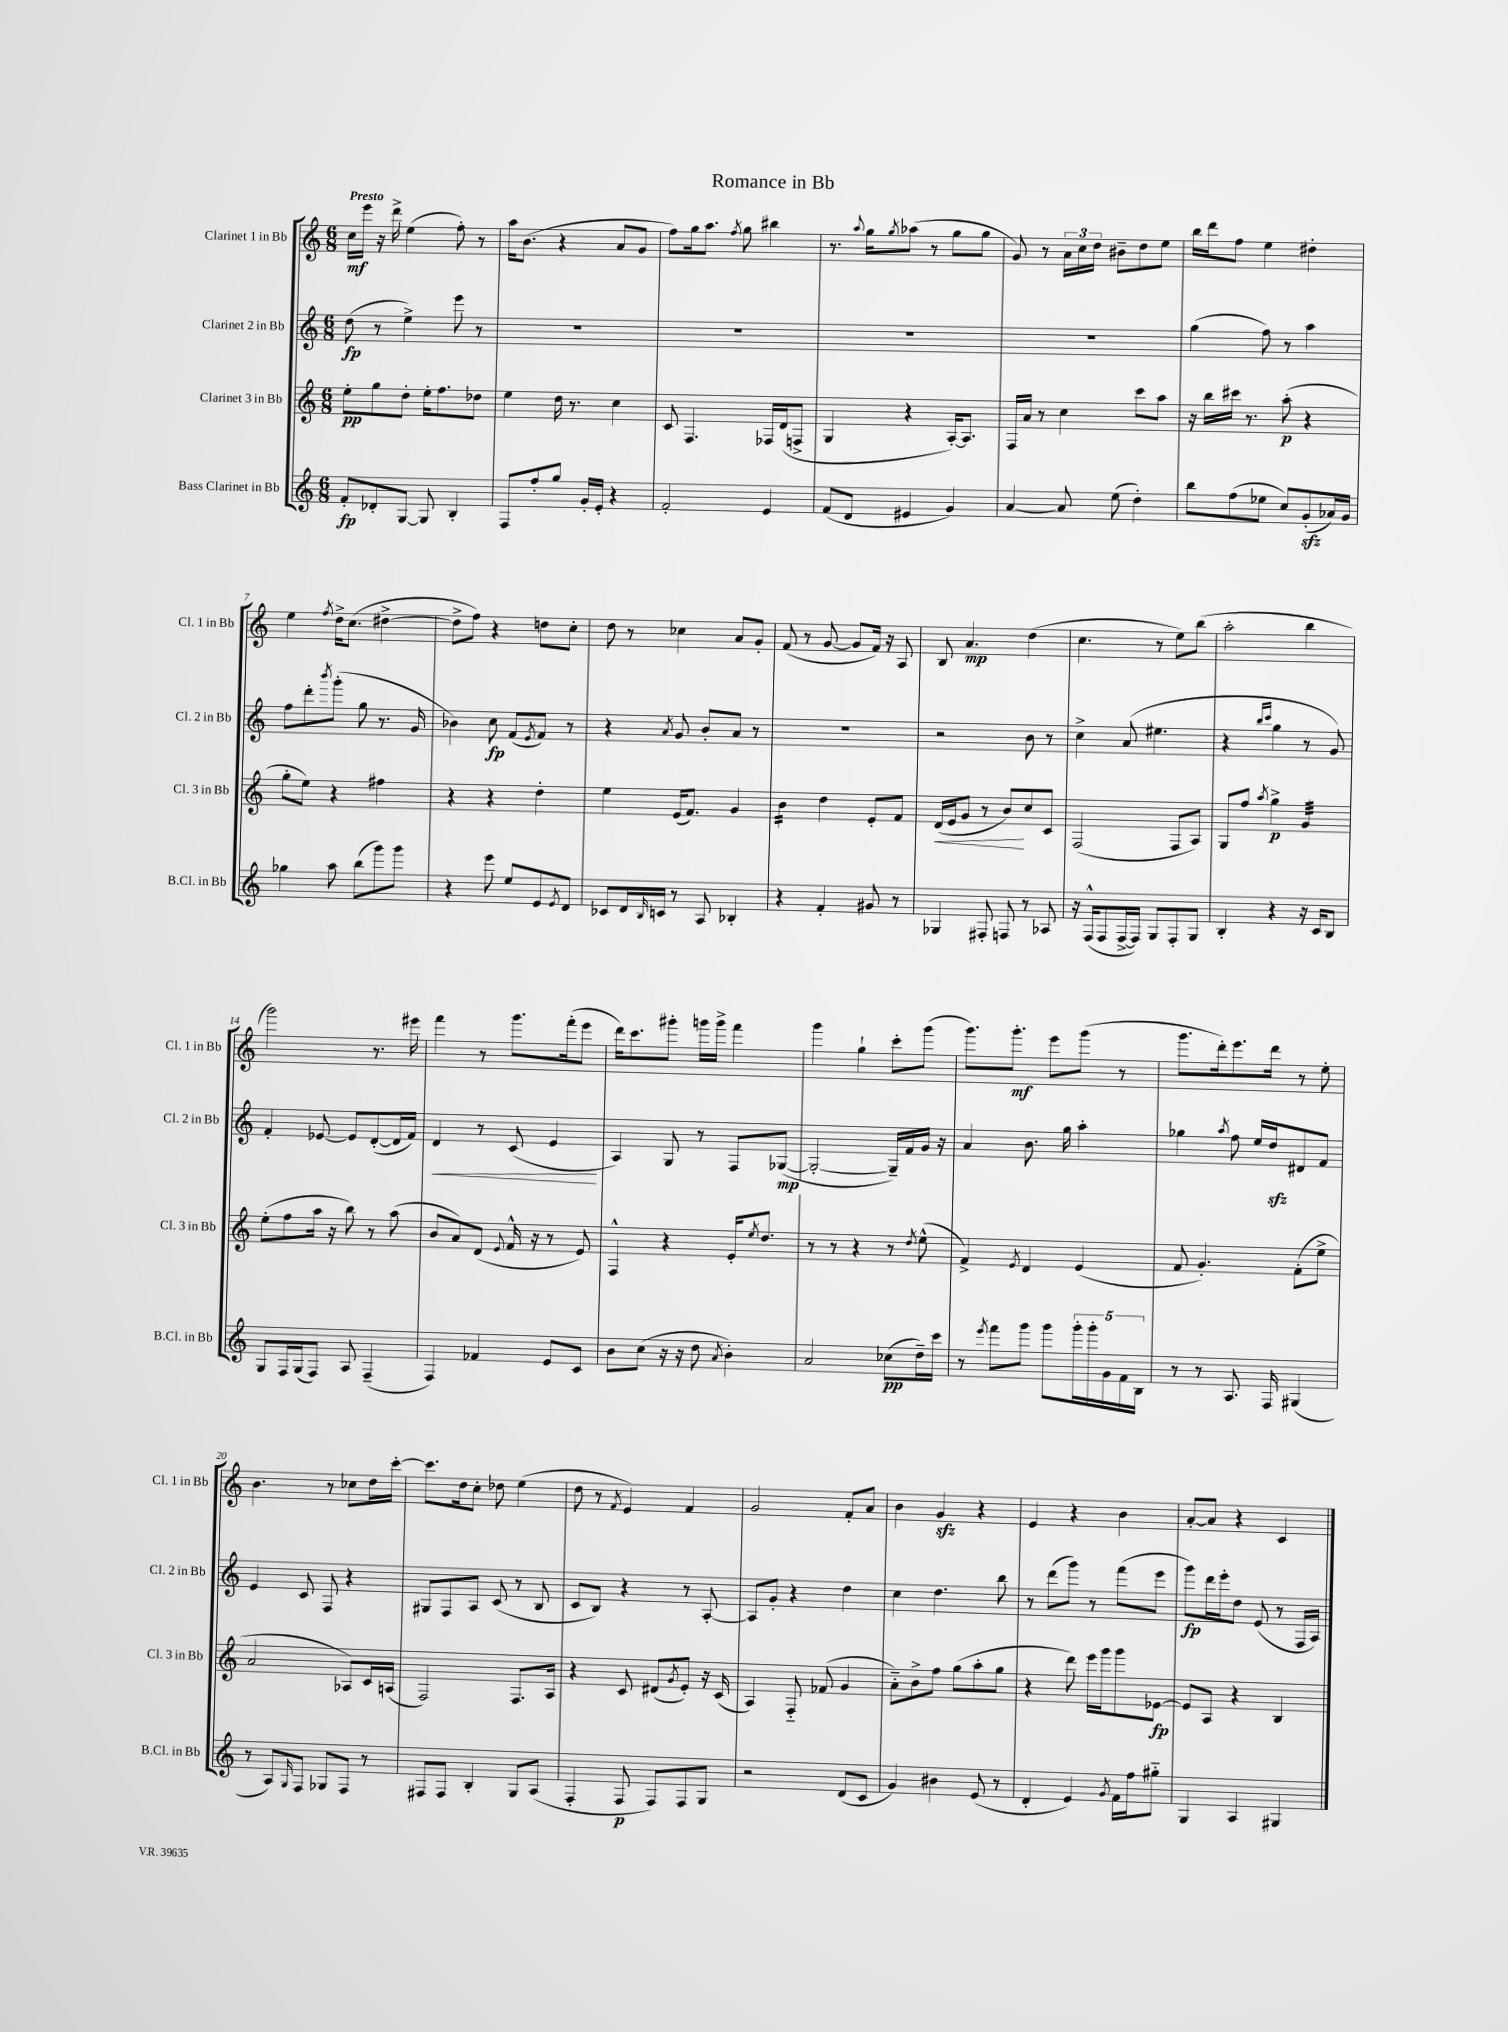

**kern	**dynam	**kern	**dynam	**kern	**dynam	**kern	**dynam
*part4	*part4	*part3	*part3	*part2	*part2	*part1	*part1
*staff4	*staff4	*staff3	*staff3	*staff2	*staff2	*staff1	*staff1
*I"Bass Clarinet in Bb	*	*I"Clarinet 3 in Bb	*	*I"Clarinet 2 in Bb	*	*I"Clarinet 1 in Bb	*
*I'B.Cl. in Bb	*	*I'Cl. 3 in Bb	*	*I'Cl. 2 in Bb	*	*I'Cl. 1 in Bb	*
*clefG2	*	*clefG2	*	*clefG2	*	*clefG2	*
*k[]	*	*k[]	*	*k[]	*	*k[]	*
*M6/8	*	*M6/8	*	*M6/8	*	*M6/8	*
=1	=1	=1	=1	=1	=1	=1	=1
!	!	!	!	!	!	!LO:TX:a:B:t=Presto	!
8f'/L	fp	8ee'\L	pp	(8dd\	fp	16cc\LL	mf
.	.	.	.	.	.	16eee\JJ	.
8d-X'/	.	8gg\	.	8r	.	16r	.
.	.	.	.	.	.	16ddd^\	.
[8G/J	.	8dd'\J	.	4ee^\)	.	(4ee\	.
8G/]	.	16ee'\KL	.	.	.	.	.
.	.	8.ff\	.	.	.	.	.
4B'/	.	.	.	8eee\	.	8ff'\)	.
.	.	8dd-X\J	.	8r	.	8r	.
=2	=2	=2	=2	=2	=2	=2	=2
8F/L	.	4ee\	.	2.r	.	16aa\KL	.
.	.	.	.	.	.	(8.b\J	.
8ff'/	.	.	.	.	.	.	.
8gg/J	.	16dd\	.	.	.	4r	.
.	.	8.r	.	.	.	.	.
16g'/LL	.	.	.	.	.	.	.
16e'/JJ	.	.	.	.	.	.	.
4r	.	4cc\	.	.	.	8a/L	.
.	.	.	.	.	.	8g/J	.
=3	=3	=3	=3	=3	=3	=3	=3
2f'/	.	8c/	.	2.r	.	8ff\L)	.
.	.	4.F/	.	.	.	16gg\k	.
.	.	.	.	.	.	8.aa\J	.
.	.	.	.	.	.	8qff/	.
.	.	.	.	.	.	8gg\	.
4e/	.	16F-X/LL	.	.	.	4bb#X\	.
.	.	(16d/J	.	.	.	.	.
.	.	8Fn^/J	.	.	.	.	.
=4	=4	=4	=4	=4	=4	=4	=4
(8f/L	.	4G/	.	2.r	.	8.r	.
8d/J	.	.	.	.	.	.	.
.	.	.	.	.	.	8qqaa/	.
.	.	.	.	.	.	16gg\KL	.
.	.	.	.	.	.	8qgg/	.
4e#X/	.	4r	.	.	.	(8aa-X\J	.
.	.	.	.	.	.	8r	.
4g/)	.	[16A'/KL)	.	.	.	8gg\L	.
.	.	8.A/J]	.	.	.	.	.
.	.	.	.	.	.	8gg\J	.
=5	=5	=5	=5	=5	=5	=5	=5
[4a/	.	16F/LL	.	2.r	.	8g/)	.
.	.	16a/JJ	.	.	.	.	.
.	.	8r	.	.	.	8r	.
8a/]	.	4cc\	.	.	.	24a\LL	.
.	.	.	.	.	.	24cc\	.
.	.	.	.	.	.	24dd\JJ	.
(8ee\	.	.	.	.	.	8b#X~\L	.
4dd'\)	.	8ccc\L	.	.	.	8dd\	.
.	.	8aa\J	.	.	.	8ee\J	.
=6	=6	=6	=6	=6	=6	=6	=6
8bb\L	.	16r	.	(4gg\	.	16bb\LL	.
.	.	16bb\LL	.	.	.	16ddd\J	.
(8ff\	.	16ccc#X\JJ	.	.	.	8ff\J	.
.	.	8.r	.	.	.	.	.
8ee-X\J	.	.	.	8ff\)	.	4ee\	.
8cc/L)	.	(8aa'\	p	8r	.	.	.
(8gzz'/	.	4r	.	4aa\	.	4dd#X'\	.
16a-X/L)	.	.	.	.	.	.	.
16g/JJ	.	.	.	.	.	.	.
!!LO:LB:g=z
=7	=7	=7	=7	=7	=7	=7	=7
4gg-X\	.	8gg'\L	.	8ff\L	.	4ee\	.
.	.	8ee\J)	.	8ddd'\	.	.	.
.	.	.	.	8qbbb/	.	8qff/	.
8aa\	.	4r	.	(8ggg'\J	.	16dd^\KL	.
.	.	.	.	.	.	(8.cc\J	.
(8bb\L	.	.	.	8gg\	.	.	.
8ggg\)	.	4ff#X\	.	8.r	.	[4dd#X^\	.
8ggg\J	.	.	.	.	.	.	.
.	.	.	.	16g/	.	.	.
=8	=8	=8	=8	=8	=8	=8	=8
4r	.	4r	.	4b-X\)	.	8dd#^\L]	.
.	.	.	.	.	.	8ff\J)	.
8eee\	.	4r	.	8cc\	fp	4r	.
8ee/L	.	.	.	(8f/L	.	.	.
.	.	.	.	8qe/	.	.	.
8e/	.	4dd'\	.	8f/J)	.	8ddn\L	.
8qe/	.	.	.	.	.	.	.
8d/J	.	.	.	8r	.	8cc'\J	.
=9	=9	=9	=9	=9	=9	=9	=9
8c-X/L	.	4ee\	.	4r	.	8dd\	.
16d/L	.	.	.	.	.	8r	.
16qqB/	.	.	.	.	.	.	.
16cn/JJ	.	.	.	.	.	.	.
.	.	.	.	8qa/	.	.	.
8r	.	(16e/KL	.	8g/	.	4cc-X\	.
.	.	8.f/J)	.	.	.	.	.
8A/	.	.	.	8b'/L	.	.	.
4B-X'/	.	4g/	.	8a/J	.	8a/L	.
.	.	.	.	8r	.	8g'/J	.
=10	=10	=10	=10	=10	=10	=10	=10
*	*	*tremolo	*	*	*	*	*
4r	.	16b\LL	.	2.r	.	(8f/	.
.	.	16b\	.	.	.	.	.
.	.	16b\	.	.	.	8r	.
.	.	16b\JJ	.	.	.	.	.
*	*	*Xtremolo	*	*	*	*	*
4f'/	.	4dd\	.	.	.	[8g/	.
.	.	.	.	.	.	8g/L]	.
8g#X/	.	8e'/L	.	.	.	16f/Jk)	.
.	.	.	.	.	.	16r	.
8r	.	8f/J	.	.	.	8A/	.
=11	=11	=11	=11	=11	=11	=11	=11
!	!	!	!LO:HP:b	!	!	!	!
4G-X/	.	(16d/LL	<	2r	.	8B/	.
.	.	16e/J	.	.	.	.	.
.	.	8g/J	.	.	.	4.a/	mp
8F#X'/	.	8r	.	.	.	.	.
8Fn/	.	8b/L)	.	.	.	.	.
8r	.	8cc/	[	8b\	.	(4dd\	.
8A-X/	.	8c/J	.	8r	.	.	.
=12	=12	=12	=12	=12	=12	=12	=12
16r	.	(2F/	.	4cc^\	.	4.cc\	.
(16F^^/KL	.	.	.	.	.	.	.
8F/	.	.	.	.	.	.	.
[16F^/L	.	.	.	(8a/	.	.	.
16F/JJ])	.	.	.	.	.	.	.
8G/L	.	.	.	4.ee#X\	.	8r	.
8F'/	.	8F/L	.	.	.	8ee\L)	.
8G/J	.	8A/J)	.	.	.	(8bb\J	.
=13	=13	=13	=13	=13	=13	=13	=13
4B'/	.	8G/L	.	4r	.	2aa'\	.
.	.	8ff/J	.	.	.	.	.
.	.	.	.	16qqbb/LL	.	.	.
.	.	8qaa/	.	16qqccc/JJ	.	.	.
4r	.	4gg^\	p	4gg\	.	.	.
*	*	*tremolo	*	*	*	*	*
16r	.	32g/LLL	.	8r	.	4bb\	.
.	.	32g/	.	.	.	.	.
16c/KL	.	32g/	.	.	.	.	.
.	.	32g/	.	.	.	.	.
8B/J	.	32g/	.	8g/)	.	.	.
.	.	32g/	.	.	.	.	.
.	.	32g/	.	.	.	.	.
.	.	32g/JJJ	.	.	.	.	.
*	*	*Xtremolo	*	*	*	*	*
!!LO:LB:g=z
=14	=14	=14	=14	=14	=14	=14	=14
8G/L	.	(8ee'\L	.	4f'/	.	2ggg\)	.
16F/L	.	8ff\	.	.	.	.	.
(16G/J	.	.	.	.	.	.	.
8F/J)	.	16aa\Jk	.	[8e-X/	.	.	.
.	.	16r	.	.	.	.	.
8A/	.	8bb\)	.	8e-/L]	.	.	.
(4F~/	.	8r	.	([8d'/	.	8.r	.
.	.	(8aa\	.	16d/L]	.	.	.
.	.	.	.	16f/JJ)	.	16eee#X\	.
=15	=15	=15	=15	=15	=15	=15	=15
!	!	!	!	!	!LO:HP:b	!	!
4F/)	.	8b/L	.	4d/	<	4fff\	.
.	.	8a/)	.	.	.	.	.
4f-X/	.	(8d/J	.	8r	.	8r	.
.	.	8qqe/	.	.	.	.	.
.	.	16f^^/	.	(8c/	.	8.ggg\L	.
.	.	16r	.	.	.	.	.
8e/L	.	8r	.	4e/	.	.	.
.	.	.	.	.	.	(16fff'\k	.
8c/J	.	8e/)	.	.	.	8eee\J	.
.	.	.	.	.	[	.	.
=16	=16	=16	=16	=16	=16	=16	=16
8b\L	.	4F^^/	.	4A/)	.	16ddd\KL)	.
.	.	.	.	.	.	8.ccc\	.
(8cc\J	.	.	.	.	.	.	.
16r	.	4r	.	8G/	.	8ggg#X'\J	.
16r	.	.	.	.	.	.	.
8dd\	.	.	.	8r	.	16gggn\LL	.
.	.	.	.	.	.	16ggg^\JJ	.
8qa/	.	.	.	.	.	.	.
4b'\)	.	16e'/KL	.	8F/L	.	4fff\	.
.	.	8qee/	.	.	.	.	.
.	.	8.dd/J	.	.	.	.	.
.	.	.	.	([8G-X/J	mp	.	.
=17	=17	=17	=17	=17	=17	=17	=17
2a/	.	8r	.	2G-'/_	.	4ggg\	.
.	.	8r	.	.	.	.	.
.	.	4r	.	.	.	4gg`\	.
(8cc-X\L	pp	8r	.	16G-~/LL])	.	8ccc'\L	.
.	.	.	.	16f/	.	.	.
.	.	8qdd/	.	.	.	.	.
16dd~\L)	.	(8ee^^\	.	16g/JJ	.	(8ggg\J	.
16ccc\JJ	.	.	.	16r	.	.	.
=18	=18	=18	=18	=18	=18	=18	=18
8r	.	4f^/)	.	4a/	.	8.ggg\L)	.
8qeee/	.	.	.	.	.	.	.
8fff\L	.	.	.	.	.	.	.
.	.	.	.	.	.	8.ggg'\J	mf
.	.	8qe/	.	.	.	.	.
8ggg\J	.	4d/	.	8.b\	.	.	.
8ggg\L	.	.	.	.	.	8eee\L	.
.	.	.	.	16gg\	.	.	.
20ggg'\L	.	(4e/	.	4aa'\	.	(8ggg\J	.
20ggg'\	.	.	.	.	.	.	.
20g\	.	.	.	.	.	.	.
.	.	.	.	.	.	8r	.
20f\	.	.	.	.	.	.	.
20B\JJ	.	.	.	.	.	.	.
=19	=19	=19	=19	=19	=19	=19	=19
8r	.	8f/	.	4gg-X\	.	8.ggg\L	.
8r	.	4.g'/)	.	.	.	.	.
.	.	.	.	.	.	16ddd'\k)	.
.	.	.	.	8qaa/	.	.	.
8.A/	.	.	.	8ff\	.	8.eee\	.
.	.	.	.	16ee/LL	.	.	.
16F/	.	.	.	16ddzz/J	.	16ddd\Jk	.
(4G#X/	.	(8f'\L	.	8d#X/	.	8r	.
.	.	8ee^\J	.	8f/J	.	8ee'\	.
!!LO:LB:g=z
=20	=20	=20	=20	=20	=20	=20	=20
8r	.	2a/	.	4e/	.	4.b\	.
8A/L)	.	.	.	.	.	.	.
16qqG/	.	.	.	.	.	.	.
8F/J	.	.	.	8c/	.	.	.
8G-X/L	.	.	.	8F/	.	8r	.
8F/J	.	8A-X/L)	.	4r	.	8cc-X\L	.
8r	.	16c/L	.	.	.	16dd\L	.
.	.	(16An/JJ	.	.	.	[16ccc'\JJ	.
=21	=21	=21	=21	=21	=21	=21	=21
8F#X/L	.	2F/)	.	8G#X/L	.	8.ccc\L]	.
8F#/J	.	.	.	8F/	.	.	.
.	.	.	.	.	.	16dd\k	.
4B'/	.	.	.	8A/J	.	8cc'\J	.
.	.	.	.	(8c/	.	8dd-X\	.
8G/L	.	8.F/L	.	8r	.	(4ee\	.
(8A/J	.	.	.	8B/	.	.	.
.	.	16A/Jk	.	.	.	.	.
=22	=22	=22	=22	=22	=22	=22	=22
4F'/	.	4r	.	8c/L	.	8dd\	.
.	.	.	.	8B/J)	.	8r	.
.	.	.	.	.	.	8qf/	.
8F/	p	8c/	.	4r	.	4e/)	.
8F/L)	.	(8d#X/L	.	.	.	.	.
.	.	8qg/	.	.	.	.	.
8F/	.	8e'/J)	.	8r	.	4f/	.
8G/J	.	16r	.	[8A'/	.	.	.
.	.	(16c/	.	.	.	.	.
=23	=23	=23	=23	=23	=23	=23	=23
2r	.	4A/)	.	8A/L]	.	2g/	.
.	.	.	.	8g'/J	.	.	.
.	.	8F/	.	4r	.	.	.
.	.	(8f-X/	.	.	.	.	.
(8d/L	.	4g/	.	4dd\	.	8f'/L	.
8c/J	.	.	.	.	.	8a/J	.
=24	=24	=24	=24	=24	=24	=24	=24
4g/)	.	8a\L)	.	4cc\	.	4b\	.
.	.	8b^\	.	.	.	.	.
4b#X\	.	8ff\J	.	4.dd\	.	4gzz/	.
.	.	(8gg\L	.	.	.	.	.
(8e/	.	8aa'\	.	.	.	4r	.
8r	.	8gg\J	.	8bb\	.	.	.
=25	=25	=25	=25	=25	=25	=25	=25
4d'/	.	4r	.	8r	.	4e/	.
.	.	.	.	(8ddd\L	.	.	.
4e/)	.	8ddd\)	.	8ggg\J)	.	4r	.
.	.	16eee\LL	.	8r	.	.	.
.	.	16ggg\J	.	.	.	.	.
8qg/	.	.	.	.	.	.	.
16f\LL	.	8ggg\	.	(8fff\L	.	4b\	.
16ff\J	.	.	.	.	.	.	.
8gg#X\J	.	[8e-X\J	fp	8eee\J	.	.	.
=26	=26	=26	=26	=26	=26	=26	=26
4G/	.	8e-/L]	.	8ggg\L)	fp	[8a'/L	.
.	.	8A/J	.	16ddd\L	.	8a/J]	.
.	.	.	.	16eee'\J	.	.	.
4A/	.	4r	.	8dd\J	.	4r	.
.	.	.	.	(8e/	.	.	.
4G#X/	.	4B/	.	8r	.	4c/	.
.	.	.	.	16F/LL	.	.	.
.	.	.	.	16A/JJ)	.	.	.
==	==	==	==	==	==	==	==
*-	*-	*-	*-	*-	*-	*-	*-
